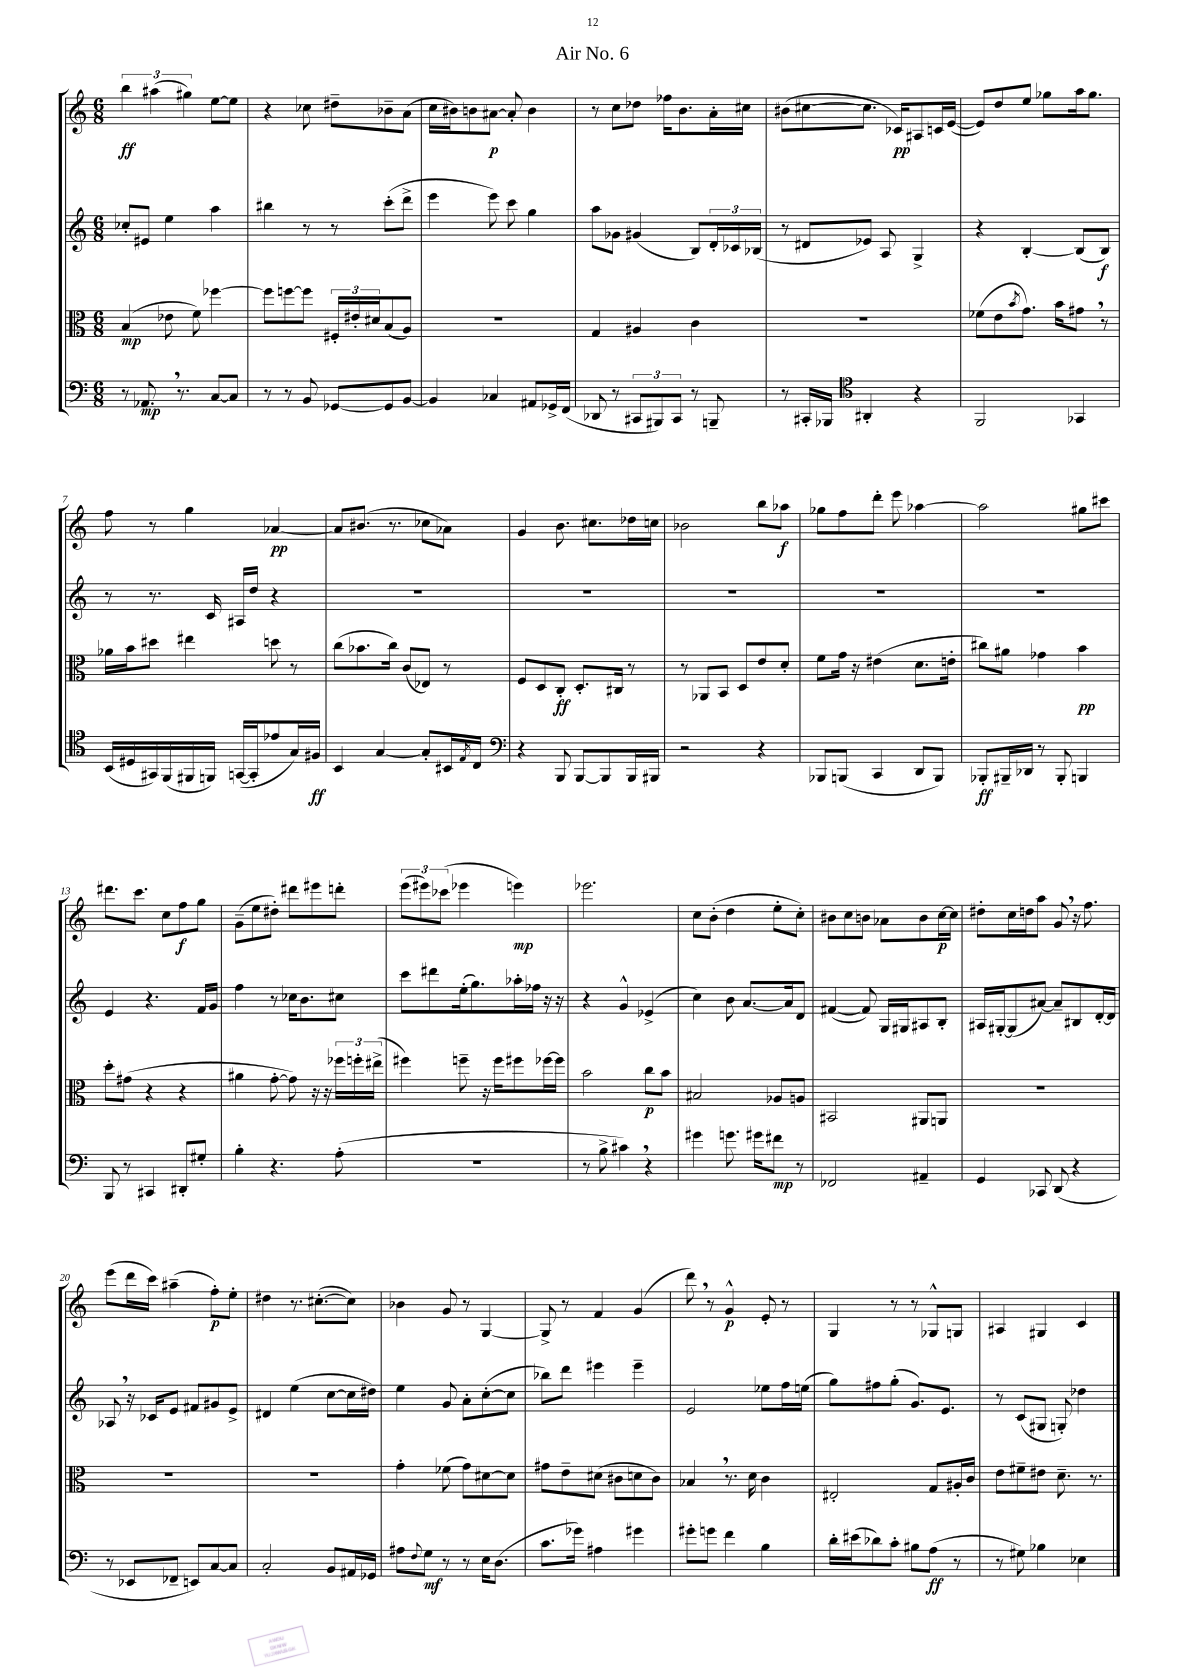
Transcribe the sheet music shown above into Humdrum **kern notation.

**kern	**dynam	**kern	**dynam	**kern	**dynam	**kern	**dynam
*part4	*part4	*part3	*part3	*part2	*part2	*part1	*part1
*staff4	*staff4	*staff3	*staff3	*staff2	*staff2	*staff1	*staff1
*clefF4	*	*clefC3	*	*clefG2	*	*clefG2	*
*k[]	*	*k[]	*	*k[]	*	*k[]	*
*M6/8	*	*M6/8	*	*M6/8	*	*M6/8	*
=1	=1	=1	=1	=1	=1	=1	=1
8r	.	(4B/	mp	8cc-X'/L	.	6bb\	ff
8.AA-X,/	mp	.	.	8e#X/J	.	.	.
.	.	.	.	.	.	(6aa#X\	.
.	.	8e-X\	.	4ee\	.	.	.
8.r	.	.	.	.	.	.	.
.	.	.	.	.	.	6gg#X\)	.
.	.	8f\)	.	.	.	.	.
[8C/L	.	[4ff-X\	.	4aa\	.	[8ee\L	.
8C/J]	.	.	.	.	.	8ee\J]	.
=2	=2	=2	=2	=2	=2	=2	=2
8r	.	8ff-\L]	.	4bb#X\	.	4r	.
8r	.	[8ffn\	.	.	.	.	.
8BB/	.	8ff\J]	.	8r	.	8cc-X\	.
[8GG-X/L	.	24F#X'/LL	.	8r	.	8dd#X~\L	.
.	.	24e#X'/	.	.	.	.	.
.	.	24d#X/J	.	.	.	.	.
8GG-/]	.	(8B/	.	(8ccc'\L	.	8b-X~\	.
[8BB/J	.	8A/J)	.	8ddd^\J	.	(8a\J	.
=3	=3	=3	=3	=3	=3	=3	=3
4BB/]	.	2.r	.	4eee\	.	16cc\LL	.
.	.	.	.	.	.	16b#X\J)	.
.	.	.	.	.	.	8bn\	.
4C-X/	.	.	.	8eee\)	.	[8a#X\J	p
.	.	.	.	8ccc\	.	8a#'/]	.
8AA#X/L	.	.	.	4gg\	.	4b\	.
16GG-X^/L	.	.	.	.	.	.	.
(16FF/JJ	.	.	.	.	.	.	.
=4	=4	=4	=4	=4	=4	=4	=4
8DD-X/	.	4G/	.	8aa\L	.	8r	.
8r	.	.	.	8g-X\J	.	8cc\L	.
12CC#X/L	.	4A#X/	.	(4g#X/	.	8dd-X\J	.
12BBB#X/)	.	.	.	.	.	.	.
.	.	.	.	.	.	16ff-X\KL	.
12CC#/J	.	.	.	.	.	.	.
.	.	.	.	.	.	8.b\	.
8r	.	4c\	.	8B/L)	.	.	.
8BBBn~/	.	.	.	24d'/L	.	16a'\L	.
.	.	.	.	24c-X/	.	.	.
.	.	.	.	.	.	16cc#X\JJ	.
.	.	.	.	(24B-X/JJ	.	.	.
=5	=5	=5	=5	=5	=5	=5	=5
8r	.	2.r	.	8r	.	(8b#X\L	.
16CC#X'/LL	.	.	.	8d#X/L	.	[8cc#X\	.
16BBB-X/JJ	.	.	.	.	.	.	.
*clefC4	*	*	*	*	*	*	*
4AA#X'/	.	.	.	8e-X/J)	.	8.cc#\J]	.
.	.	.	.	8A/	.	.	.
.	.	.	.	.	.	16c-X/KL)	pp
4r	.	.	.	4G^/	.	8A#X/	.
.	.	.	.	.	.	16cn/L	.
.	.	.	.	.	.	([16e/JJ	.
=6	=6	=6	=6	=6	=6	=6	=6
2FF/	.	(8f-X\L	.	4r	.	8e/L])	.
.	.	8e\	.	.	.	8dd/	.
.	.	8qb/	.	.	.	.	.
.	.	8.g\J)	.	[4B'/	.	8ee/J	.
.	.	.	.	.	.	8gg-X\L	.
.	.	16b\KL	.	.	.	.	.
4GG-X/	.	8g#X,\J	.	(8B/L]	.	16aa\k	.
.	.	.	.	.	.	8.gg-\J	.
.	.	8r	.	8B/J)	f	.	.
!!LO:LB:g=z
=7	=7	=7	=7	=7	=7	=7	=7
(16BB/LL	.	16a-X\LL	.	8r	.	8ff\	.
16D#X/	.	16b\J	.	.	.	.	.
16GG#X/)	.	8dd#X\J	.	8.r	.	8r	.
(16FF/	.	.	.	.	.	.	.
16FF#X/	.	4ee#X\	.	.	.	4gg\	.
16FFn/JJ)	.	.	.	16c/	.	.	.
([16GGn/LL	.	.	.	16A#X/LL	.	.	.
16GG'/J]	.	.	.	16dd/JJ	.	.	.
8e-X/	.	8ddn\	.	4r	.	[4a-X/	pp
16G/L)	.	8r	.	.	.	.	.
16F#X/JJ	ff	.	.	.	.	.	.
=8	=8	=8	=8	=8	=8	=8	=8
4BB/	.	(8cc\L	.	2.r	.	8a-/L]	.
.	.	8.b-X\	.	.	.	(8.b#X/J	.
[4G/	.	.	.	.	.	.	.
.	.	16cc\Jk)	.	.	.	8.r	.
.	.	(8c/L	.	.	.	.	.
8G'/L]	.	8E-X/J)	.	.	.	8cc-X\L	.
16BB#X/L	.	8r	.	.	.	8a-X\J)	.
8qE/	.	.	.	.	.	.	.
16C/JJ	.	.	.	.	.	.	.
=9	=9	=9	=9	=9	=9	=9	=9
*clefF4	*	*	*	*	*	*	*
4r	.	8F/L	.	2.r	.	4g/	.
.	.	8D/	.	.	.	.	.
8BBB/	.	8C'/J	ff	.	.	8.b\	.
[8BBB/L	.	8.D'/L	.	.	.	.	.
.	.	.	.	.	.	8.cc#X\L	.
8BBB/]	.	.	.	.	.	.	.
.	.	16C#X/Jk	.	.	.	.	.
16BBB/L	.	8r	.	.	.	16dd-X\L	.
16BBB#X/JJ	.	.	.	.	.	16ccn\JJ	.
=10	=10	=10	=10	=10	=10	=10	=10
2r	.	8r	.	2.r	.	2b-X\	.
.	.	8AA-X/L	.	.	.	.	.
.	.	8BB/J	.	.	.	.	.
.	.	8D/L	.	.	.	.	.
4r	.	8e/	.	.	.	8bb\L	.
.	.	8d'/J	.	.	.	8aa-X\J	f
=11	=11	=11	=11	=11	=11	=11	=11
8BBB-X/L	.	8f\L	.	2.r	.	8gg-X\L	.
(8BBBn/J	.	16g\Jk	.	.	.	8ff\	.
.	.	16r	.	.	.	.	.
4CC/	.	(4e#X\	.	.	.	8ddd'\J	.
.	.	.	.	.	.	8eee\	.
8DD/L	.	8.d\L	.	.	.	[4aa-X\	.
8BBB/J)	.	.	.	.	.	.	.
.	.	16en'\Jk	.	.	.	.	.
=12	=12	=12	=12	=12	=12	=12	=12
8BBB-X'/L	ff	8cc#X\L)	.	2.r	.	2aa-\]	.
16BBB#X~/L	.	8a#X\J	.	.	.	.	.
16DD-X/JJ	.	.	.	.	.	.	.
8r	.	4g-X\	.	.	.	.	.
8BBB#'/	.	.	.	.	.	.	.
4BBBn/	.	4b\	pp	.	.	8gg#X\L	.
.	.	.	.	.	.	8ccc#X\J	.
!!LO:LB:g=z
=13	=13	=13	=13	=13	=13	=13	=13
8BBB/	.	8dd'\L	.	4e/	.	8.ddd#X\L	.
8r	.	(8g#X\J	.	.	.	.	.
.	.	.	.	.	.	8.ccc\J	.
4CC#X/	.	4r	.	4.r	.	.	.
.	.	.	.	.	.	8cc\L	.
8DD#X'/L	.	4r	.	.	.	8ff\	f
8G#X'/J	.	.	.	16f/LL	.	8gg\J	.
.	.	.	.	16g/JJ	.	.	.
=14	=14	=14	=14	=14	=14	=14	=14
4B'\	.	4a#X\	.	4ff\	.	(8g~\L	.
.	.	.	.	.	.	8ee\	.
4.r	.	[8g'\	.	8r	.	8dd#X'\J)	.
.	.	8g\])	.	16cc-X\KL	.	8ddd#X\L	.
.	.	.	.	8.b\	.	.	.
.	.	16r	.	.	.	8eee#X\	.
.	.	16r	.	.	.	.	.
(8A'\	.	24ff-X\LL	.	8cc#X\J	.	8dddn'\J	.
.	.	24ffn'\	.	.	.	.	.
.	.	(24ee#X^\JJ	.	.	.	.	.
=15	=15	=15	=15	=15	=15	=15	=15
2.r	.	4ff#X\)	.	8ccc\L	.	(12eee\L	.
.	.	.	.	.	.	12eee#X\)	.
.	.	.	.	8ddd#X\	.	.	.
.	.	.	.	.	.	(12ccc-X\J	.
.	.	8ffn~\	.	(16ee'\k	.	4eee-X\	.
.	.	.	.	8.gg\)	.	.	.
.	.	16r	.	.	.	.	.
.	.	16ff\KL	.	.	.	.	.
.	.	8ff#X\	.	16aa-X'\L	.	4eeen\)	mp
.	.	.	.	16ff-X\JJ	.	.	.
.	.	[16ff-X\L	.	16r	.	.	.
.	.	16ff-\JJ]	.	16r	.	.	.
=16	=16	=16	=16	=16	=16	=16	=16
8r	.	2b\	.	4r	.	2.eee-X\	.
8B^\	.	.	.	.	.	.	.
4c#X,\)	.	.	.	4g^^/	.	.	.
4r	.	8cc\L	p	(4e-X^/	.	.	.
.	.	8b\J	.	.	.	.	.
=17	=17	=17	=17	=17	=17	=17	=17
4g#X\	.	2B#X/	.	4cc\)	.	8cc\L	.
.	.	.	.	.	.	(8b'\J	.
8.gn\	.	.	.	8b\	.	4dd\	.
.	.	.	.	[8.a/L	.	.	.
16g#X\KL	.	.	.	.	.	.	.
8f#X\J	mp	8A-X/L	.	.	.	8ee'\L	.
.	.	.	.	16a/k]	.	.	.
8r	.	8An/J	.	8d/J	.	8cc'\J)	.
=18	=18	=18	=18	=18	=18	=18	=18
2FF-X/	.	2BB#X/	.	([4f#X/	.	8b#X\L	.
.	.	.	.	.	.	8cc\	.
.	.	.	.	8f#/])	.	8bn\J	.
.	.	.	.	16G/LL	.	8a-X\L	.
.	.	.	.	16G#X/J	.	.	.
4AA#X~/	.	8AA#X/L	.	8A#X/	.	8b\	.
.	.	8AAn/J	.	8B'/J	.	[16cc\L	p
.	.	.	.	.	.	16cc\JJ]	.
=19	=19	=19	=19	=19	=19	=19	=19
4GG/	.	2.r	.	16A#X/LL	.	8dd#X'\L	.
.	.	.	.	[16G#X'/J	.	.	.
.	.	.	.	(8G#/]	.	16cc\L	.
.	.	.	.	.	.	16ddn\J	.
8CC-X/	.	.	.	[8a#X/J)	.	8aa\J	.
(8DD/	.	.	.	8a#~/L]	.	8g,/	.
4r	.	.	.	8B#X/	.	16r	.
.	.	.	.	.	.	8.ff\	.
.	.	.	.	[16d'/L	.	.	.
.	.	.	.	16d/JJ]	.	.	.
!!LO:LB:g=z
=20	=20	=20	=20	=20	=20	=20	=20
8r	.	2.r	.	8A-X,/	.	(8eee\L	.
8EE-X/L	.	.	.	16r	.	16ddd\L	.
.	.	.	.	16c-X/KL	.	16ccc\JJ)	.
8FF-X~/J	.	.	.	8e/J	.	(4aa#X~\	.
8EEn/L)	.	.	.	8f#X/L	.	.	.
[8C/	.	.	.	8g#X/	.	8ff'\L)	p
8C/J]	.	.	.	8e^/J	.	8ee'\J	.
=21	=21	=21	=21	=21	=21	=21	=21
2C'/	.	2.r	.	4d#X/	.	4dd#X\	.
.	.	.	.	(4ee\	.	8.r	.
.	.	.	.	.	.	([8.cc#X'\L	.
8BB/L	.	.	.	[8cc\L	.	.	.
16AA#X/L	.	.	.	16cc\L]	.	8cc#\J])	.
16GG-X/JJ	.	.	.	16dd#X\JJ)	.	.	.
=22	=22	=22	=22	=22	=22	=22	=22
8A#X\L	.	4g'\	.	4ee\	.	4b-X\	.
8qqF/	.	.	.	.	.	.	.
8G\J	mf	.	.	.	.	.	.
8r	.	(8f-X\	.	8g/	.	8g/	.
8r	.	8g\L)	.	8a'\L	.	8r	.
16E\KL	.	[8d#X\	.	([8cc'\	.	[4G/	.
(8.D\J	.	.	.	.	.	.	.
.	.	8d#\J]	.	8cc\J]	.	.	.
=23	=23	=23	=23	=23	=23	=23	=23
8.c\L	.	8g#X\L	.	8bb-X\L)	.	8G^/]	.
.	.	8e~\	.	8ddd\J	.	8r	.
16g-X\Jk)	.	.	.	.	.	.	.
4A#X\	.	(8d#X\J	.	4eee#X\	.	4f/	.
.	.	8c#X\L	.	.	.	.	.
4g#X\	.	8dn\	.	4eee#~\	.	(4g/	.
.	.	8c#\J)	.	.	.	.	.
=24	=24	=24	=24	=24	=24	=24	=24
8g#X'\L	.	4B-X,/	.	2e/	.	8ddd,\)	.
8gn\J	.	.	.	.	.	8r	.
4f\	.	8.r	.	.	.	4g^^/	p
.	.	16d\	.	.	.	.	.
4B\	.	4c\	.	8ee-X\L	.	8e'/	.
.	.	.	.	16ff\L	.	8r	.
.	.	.	.	(16een\JJ	.	.	.
=25	=25	=25	=25	=25	=25	=25	=25
16d'\LL	.	2E#X'/	.	8gg\L)	.	4G/	.
(16e#X\J	.	.	.	.	.	.	.
8d-X\)	.	.	.	8ff#X\	.	.	.
8c'\J	.	.	.	(8gg'\J	.	8r	.
8B#X\L	.	.	.	8.g/L)	.	8r	.
(8A\J	ff	8G/L	.	.	.	8G-X^^/L	.
.	.	.	.	8.e/J	.	.	.
8r	.	16A#X'/L	.	.	.	8Gn/J	.
.	.	16c/JJ	.	.	.	.	.
=26	=26	=26	=26	=26	=26	=26	=26
8r	.	8e\L	.	8r	.	4A#X/	.
8G#X\)	.	8f#X~\	.	(8c/L	.	.	.
4B-X\	.	8e#X\J	.	8G#X/J	.	4G#X/	.
.	.	8.d~\	.	8Gn'/)	.	.	.
4E-X\	.	.	.	4dd-X\	.	4c/	.
.	.	8.r	.	.	.	.	.
==	==	==	==	==	==	==	==
*-	*-	*-	*-	*-	*-	*-	*-
